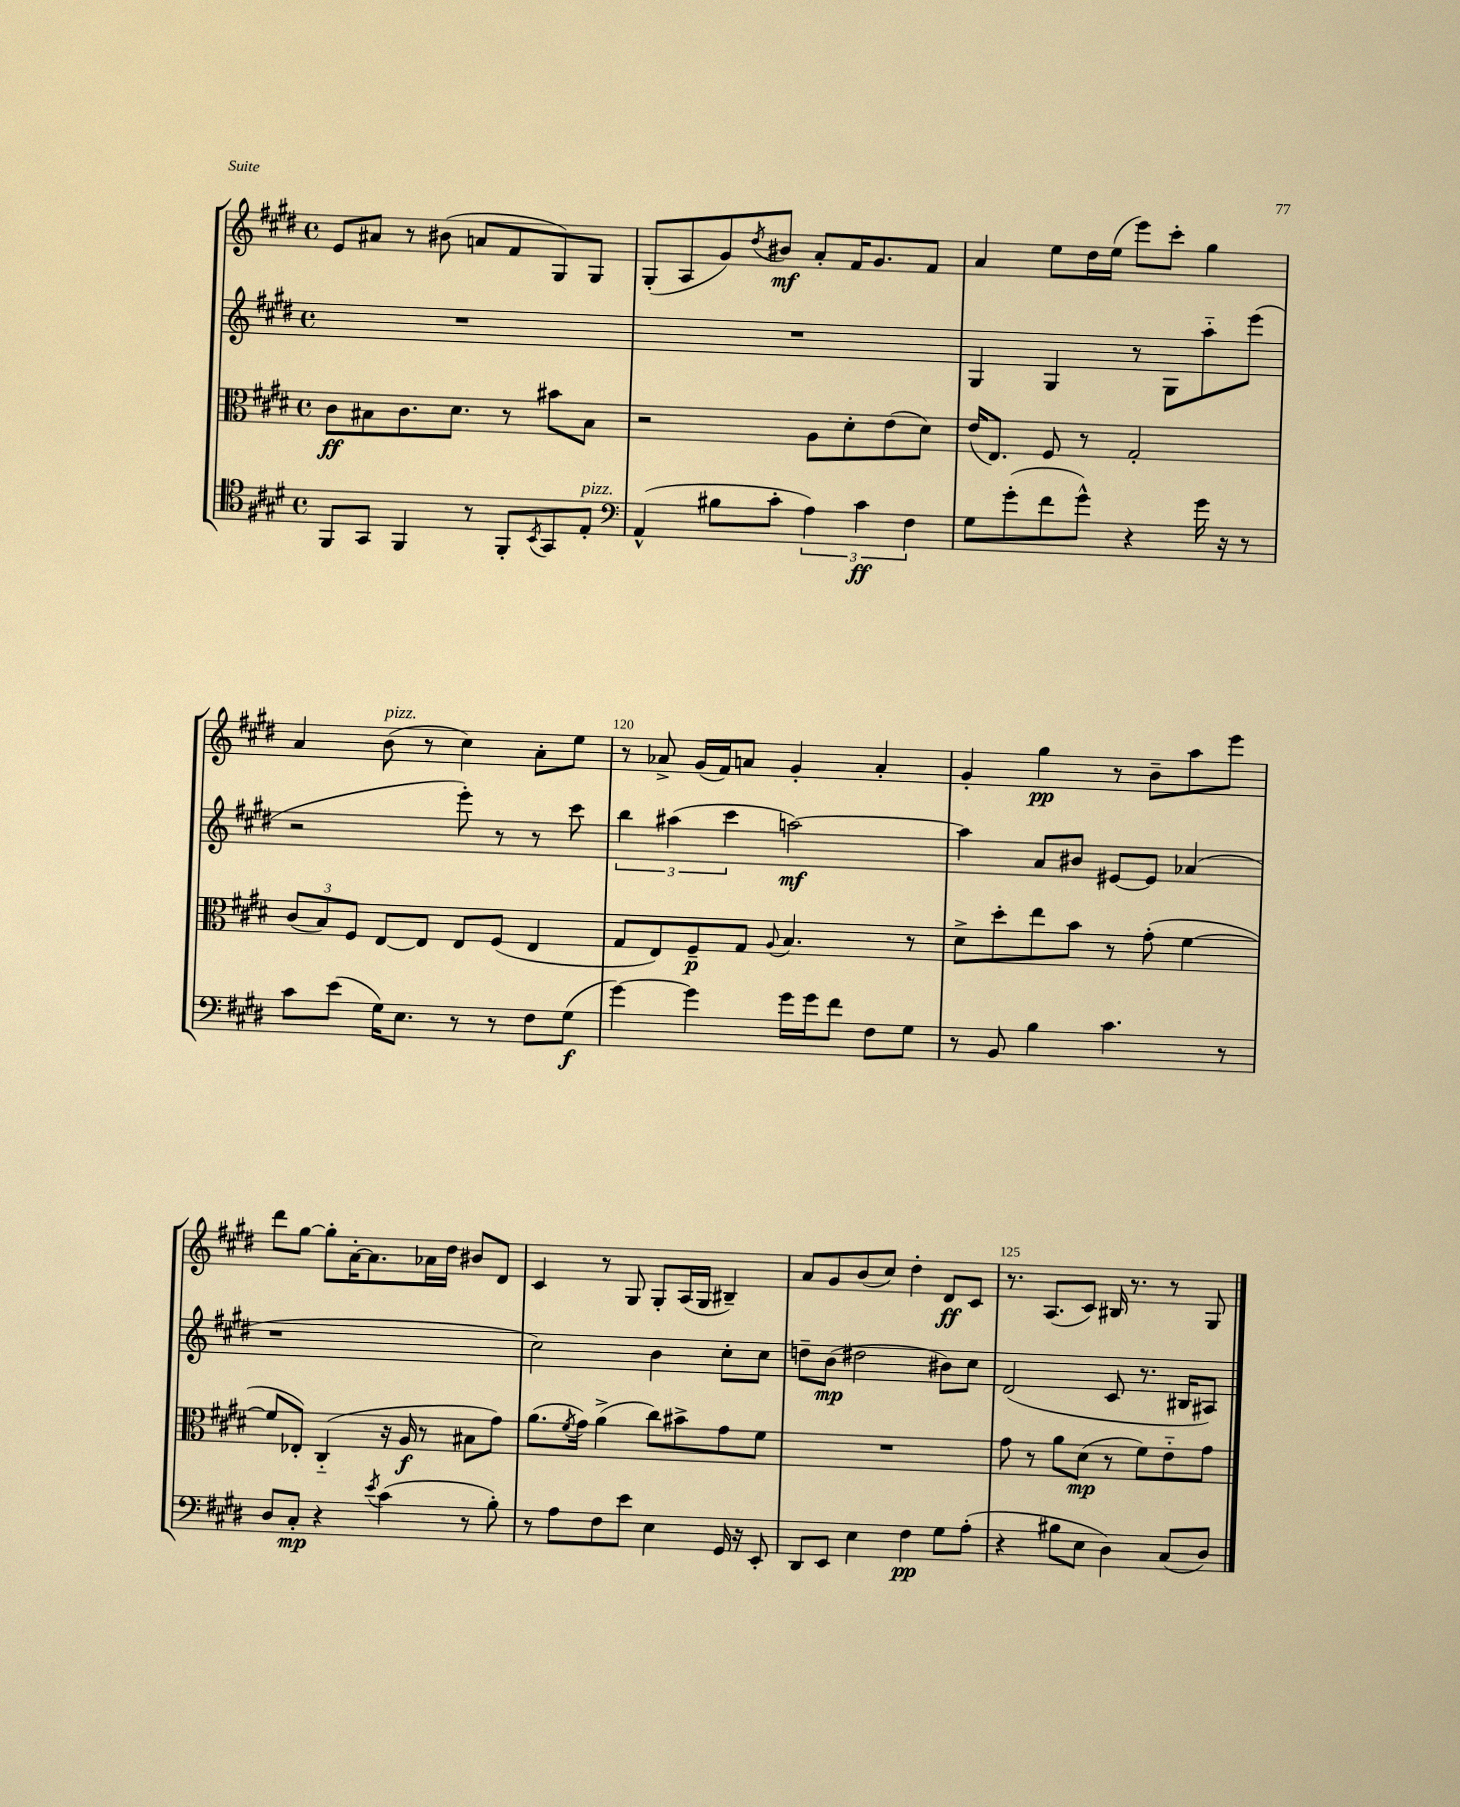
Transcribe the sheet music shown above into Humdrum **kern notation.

**kern	**dynam	**kern	**dynam	**kern	**dynam	**kern	**dynam
*part4	*part4	*part3	*part3	*part2	*part2	*part1	*part1
*staff4	*staff4	*staff3	*staff3	*staff2	*staff2	*staff1	*staff1
*clefC4	*	*clefC3	*	*clefG2	*	*clefG2	*
*k[f#c#g#d#]	*	*k[f#c#g#d#]	*	*k[f#c#g#d#]	*	*k[f#c#g#d#]	*
*M4/4	*	*M4/4	*	*M4/4	*	*M4/4	*
*met(c)	*	*met(c)	*	*met(c)	*	*met(c)	*
=116	=116	=116	=116	=116	=116	=116	=116
8FF#/L	.	8c#\L	ff	1r	.	8e/L	.
8GG#/J	.	8B#X\	.	.	.	8a#X/J	.
4FF#/	.	8.c#\	.	.	.	8r	.
.	.	.	.	.	.	(8b#X\	.
.	.	8.d#\J	.	.	.	.	.
8r	.	.	.	.	.	8an/L	.
8FF#'/L	.	8r	.	.	.	8f#/	.
8qBB/	.	.	.	.	.	.	.
8GG#/	.	8b#X\L	.	.	.	8G#/)	.
!LO:TX:a:i:t=pizz.	!	!	!	!	!	!	!
8E'/J	.	8B#\J	.	.	.	8G#/J	.
=117	=117	=117	=117	=117	=117	=117	=117
*clefF4	*	*	*	*	*	*	*
(4AA^^/	.	2r	.	1r	.	(8G#'/L	.
.	.	.	.	.	.	8A/	.
8B#X\L	.	.	.	.	.	8g#/)	.
.	.	.	.	.	.	8qdd#/	.
8c#'\J	.	.	.	.	.	8b#X/J	mf
6A\)	.	8A\L	.	.	.	8a'/L	.
.	.	8d#'\	.	.	.	16f#/K	.
6c#\	ff	.	.	.	.	.	.
.	.	.	.	.	.	8.g#/	.
.	.	(8e\	.	.	.	.	.
6F#\	.	.	.	.	.	.	.
.	.	8d#\J)	.	.	.	8f#/J	.
=118	=118	=118	=118	=118	=118	=118	=118
8G#\L	.	(16e/KL	.	4G#/	.	4a/	.
.	.	8.E/J)	.	.	.	.	.
(8g#'\	.	.	.	.	.	.	.
8f#\	.	8F#/	.	4G#/	.	8ee\L	.
8g#^^\J)	.	8r	.	.	.	16dd#\L	.
.	.	.	.	.	.	(16ee\JJ	.
4r	.	2G#'/	.	8r	.	8eee\L)	.
.	.	.	.	8G#\L	.	8ccc#'\J	.
16g#\	.	.	.	8aa\	.	4gg#\	.
16r	.	.	.	.	.	.	.
8r	.	.	.	(8eee\J	.	.	.
!!LO:LB:g=z
=119	=119	=119	=119	=119	=119	=119	=119
8c#\L	.	(12c#/L	.	2r	.	4a/	.
.	.	12B/)	.	.	.	.	.
(8e\J	.	.	.	.	.	.	.
.	.	12F#/J	.	.	.	.	.
!	!	!	!	!	!	!LO:TX:a:i:t=pizz.	!
16G#\KL)	.	[8E/L	.	.	.	(8b\	.
8.E\J	.	.	.	.	.	.	.
.	.	8E/J]	.	.	.	8r	.
8r	.	8E/L	.	8eee'\)	.	4cc#\)	.
8r	.	(8F#/J	.	8r	.	.	.
8F#\L	.	4E/	.	8r	.	8a'\L	.
(8G#\J	f	.	.	8ccc#\	.	8ee\J	.
=120	=120	=120	=120	=120	=120	=120	=120
[4g#\)	.	8G#/L	.	6bb\	.	8r	.
.	.	8E/)	.	.	.	8a-X^/	.
.	.	.	.	(6aa#X\	.	.	.
4g#\]	.	8F#~/	p	.	.	(16g#/LL	.
.	.	.	.	.	.	16f#/J)	.
.	.	.	.	6ccc#\	.	.	.
.	.	8G#/J	.	.	.	8an/J	.
.	.	8qqA/	.	.	.	.	.
16g#\LL	.	4.B/	.	[2aan\)	mf	4g#'/	.
16g#\J	.	.	.	.	.	.	.
8f#\J	.	.	.	.	.	.	.
8F#\L	.	.	.	.	.	4a'/	.
8G#\J	.	8r	.	.	.	.	.
=121	=121	=121	=121	=121	=121	=121	=121
8r	.	8d#^\L	.	4aa\]	.	4g#'/	.
8BB/	.	8dd#'\	.	.	.	.	.
4B\	.	8ee\	.	8a/L	.	4gg#\	pp
.	.	8b\J	.	8b#X/J	.	.	.
4.c#\	.	8r	.	[8e#X/L	.	8r	.
.	.	(8g#'\	.	8e#/J]	.	8b~\L	.
.	.	[4f#\	.	(4a-X/	.	8aa\	.
8r	.	.	.	.	.	8eee\J	.
!!LO:LB:g=z
=122	=122	=122	=122	=122	=122	=122	=122
8D#/L	.	8f#/L]	.	1r	.	8ddd#\L	.
8C#'/J	mp	8E-X'/J)	.	.	.	[8gg#\J	.
4r	.	(4C#/	.	.	.	8gg#'\L]	.
.	.	.	.	.	.	[16a'\K	.
.	.	.	.	.	.	8.a\]	.
8qe/	.	.	.	.	.	.	.
(4c#\	.	16r	.	.	.	.	.
.	.	16A/	f	.	.	.	.
.	.	8r	.	.	.	16a-X\L	.
.	.	.	.	.	.	16dd#\JJ	.
8r	.	8B#X\L	.	.	.	8b#X/L	.
8B'\)	.	8g#\J)	.	.	.	8d#/J	.
=123	=123	=123	=123	=123	=123	=123	=123
8r	.	(8.a\L	.	2cc#\)	.	4c#/	.
8A\L	.	.	.	.	.	.	.
.	.	8qf#/	.	.	.	.	.
.	.	16g#\Jk)	.	.	.	.	.
8F#\	.	(4a^\	.	.	.	8r	.
8e\J	.	.	.	.	.	8G#/	.
4E\	.	8cc#\L)	.	4b\	.	8G#'/L	.
.	.	8b#X^\	.	.	.	(16A/L	.
.	.	.	.	.	.	16G#/JJ	.
16GG#/	.	8g#\	.	8cc#'\L	.	4B#X~/)	.
16r	.	.	.	.	.	.	.
8EE'/	.	8f#\J	.	8cc#\J	.	.	.
=124	=124	=124	=124	=124	=124	=124	=124
8DD#/L	.	1r	.	8ddn~\L	.	8a/L	.
8EE/J	.	.	.	(8b\J	mp	8g#/	.
4E\	.	.	.	2dd#X\	.	(8b/	.
.	.	.	.	.	.	8cc#/J)	.
4F#\	pp	.	.	.	.	4dd#'\	.
8G#\L	.	.	.	8b#X\L)	.	8d#/L	ff
(8A'\J	.	.	.	8cc#\J	.	8c#/J	.
=125	=125	=125	=125	=125	=125	=125	=125
4r	.	8g#\	.	(2d#/	.	8.r	.
.	.	8r	.	.	.	.	.
.	.	.	.	.	.	(8.A/L	.
8B#X\L	.	8a\L	.	.	.	.	.
8E\J	.	(8d#\J	mp	.	.	8c#/J)	.
4D#\)	.	8r	.	8c#/	.	16B#X/	.
.	.	.	.	.	.	8.r	.
.	.	8f#\L)	.	8.r	.	.	.
(8C#/L	.	8e\	.	.	.	8r	.
.	.	.	.	16B#X/KL	.	.	.
8D#/J)	.	8g#\J	.	8A#X/J)	.	8G#/	.
==	==	==	==	==	==	==	==
*-	*-	*-	*-	*-	*-	*-	*-
